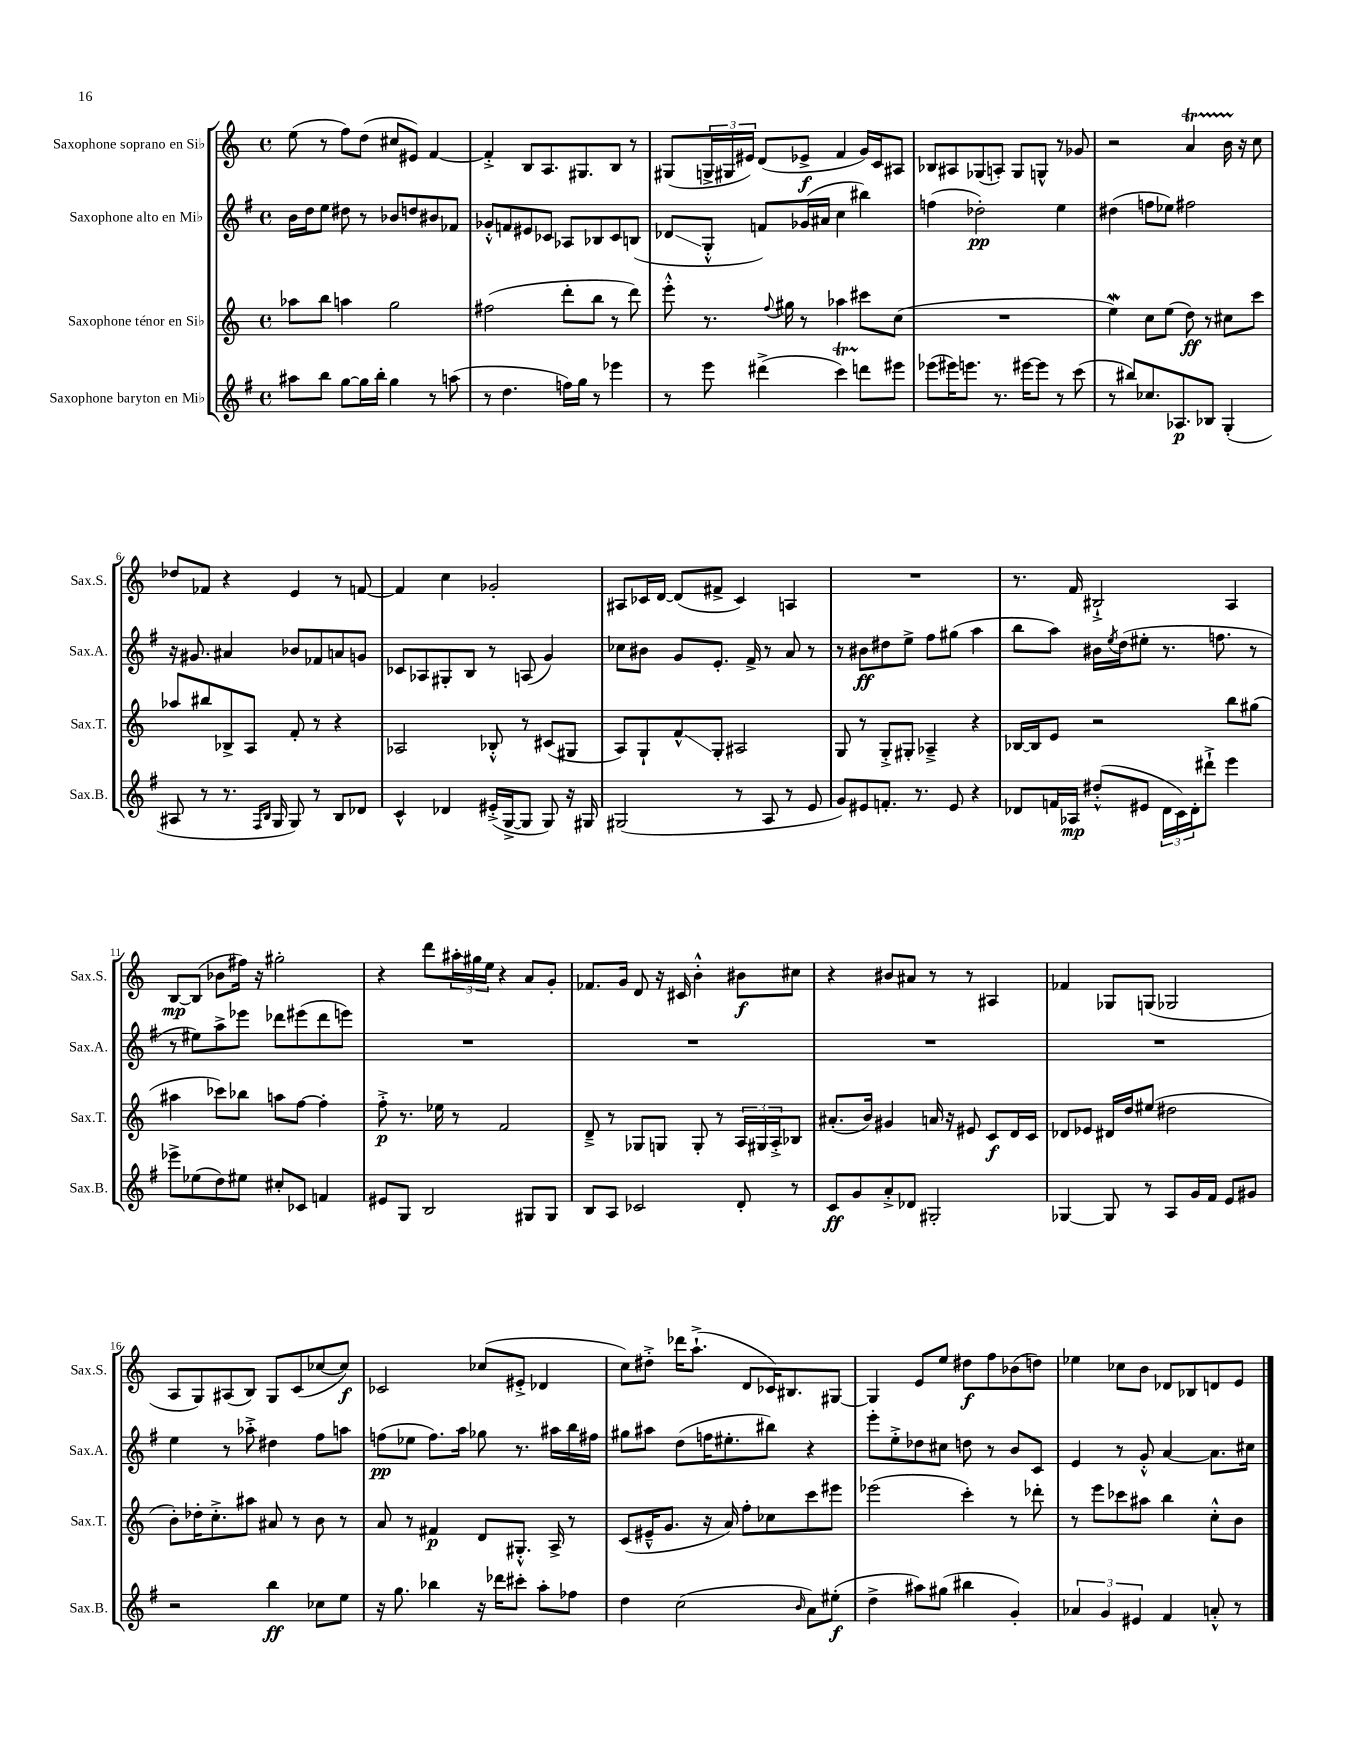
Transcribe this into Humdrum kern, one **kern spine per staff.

**kern	**kern	**kern	**kern
*staff4	*staff3	*staff2	*staff1
*clefG2	*clefG2	*clefG2	*clefG2
*k[f#]	*k[]	*k[f#]	*k[]
*M4/4	*M4/4	*M4/4	*M4/4
*met(c)	*met(c)	*met(c)	*met(c)
8aa#	8aa-	16b	(8ee
.	.	16dd	.
8bb	8bb	8ee	8r
[8gg	4aa	8dd#	8ff)
16gg]	.	8r	(8dd
16bb'	.	.	.
4gg	2gg	8b-	8cc#
.	.	8dd	8e#)
8r	.	8b#	[4f
(8aa	.	8f-	.
=	=	=	=
8r	(2ff#	8g-'^^	4f'^]
4.dd	.	8f	.
.	.	8e#	8B
.	.	8c-	8.A
16ff)	8ddd'	8A-	.
16gg	.	.	8.G#
8r	8bb	8B-	.
4eee-	8r	8c-	8B
.	8ddd)	(8B	8r
=	=	=	=
8r	8eee'^^	8d-	(8G#
8eee	8.r	8G'^^	24G^
.	.	.	24G#
.	.	.	24e#)
(4ddd#^	.	8f)	(8d
.	8qqff	.	.
.	16gg#	.	.
.	8r	(16g-	8e-^
.	.	16a#	.
4ccc)	4aa-	4cc	4f
8ddd	8ccc#	4bb#)	16g)
.	.	.	16c
8eee#	(8cc	.	8A#
=	=	=	=
(8eee-	1r	(4ff	8B-
16eee#)	.	.	8A#
8.eee	.	.	.
.	.	2dd-')	(8G-
8.r	.	.	8A')
.	.	.	8G-
[16eee#	.	.	.
8eee#]	.	.	8G^^
8r	.	4ee	8r
(8ccc	.	.	8g-
=	=	=	=
8r	4ee)	(4dd#	2r
8bb#)	.	.	.
8.cc-	8cc	8ff	.
.	(8ee	8ee-)	.
8.A-	.	.	.
.	8dd)	2ff#	4a
8B-	8r	.	.
(4G'	8cc#	.	16b
.	.	.	16r
.	8ccc	.	8cc
=	=	=	=
8A#	8aa-	16r	8dd-
.	.	8.g#	.
8r	8bb#	.	8f-
8.r	8B-^	4a#	4r
.	8A	.	.
16qqF#	.	.	.
16qqB	.	.	.
16G	.	.	.
8G)	8f'	8b-	4e
8r	8r	8f-	.
8B	4r	8a	8r
8d-	.	8g	[8f
=	=	=	=
4c^^	2A-	8c-	4f]
.	.	8A-	.
4d-	.	8G#'	4cc
.	.	8B	.
(16e#'^	8B-'^^	8r	2g-'
[16G^	.	.	.
8G]	8r	(8A	.
8G)	(8c#	4g)	.
16r	8G#	.	.
16G#	.	.	.
=	=	=	=
(2G#	8A)	8cc-	8A#
.	8G`	8b#	16c-
.	.	.	[16d
.	8f^^	8g	(8d]
.	8G'	8.e'	8f#^
8r	2A#	.	4c-)
.	.	16f#^	.
8A	.	8r	.
8r	.	8a	4A
8e	.	8r	.
=	=	=	=
8g)	8G	8r	1r
8e#	8r	8b#	.
8.f'	8G'^	8dd#	.
.	8G#'	8ee^	.
8.r	.	.	.
.	4A-~^	8ff#	.
8e#	.	(8gg#	.
4r	4r	4aa	.
=	=	=	=
8d-	[16B-	8bb	8.r
.	16B-]	.	.
16f	8e	8aa)	.
16A-	.	.	16f
(8dd#'^^	2r	16b#	2B#`^
.	.	8qee	.
.	.	(16dd	.
8e#	.	8ee#'	.
24d-	.	8.r	.
24c)	.	.	.
24d-'	.	.	.
8ddd#`^	.	.	.
.	.	8.ff	.
4eee	8bb	.	4A
.	(8gg#	8r	.
=	=	=	=
8eee-^	4aa#	8r	[8B
(8ee-	.	8ee#)	(8B]
8dd)	8ccc-)	8aa^	8b-
8ee#	8bb-	8eee-	16ff#)
.	.	.	16r
8cc#'	8aa	8ddd-	2gg#'
8c-	[8ff	(8eee#	.
4f	4ff']	8ddd-	.
.	.	8eee)	.
=	=	=	=
8e#	8ff'^	1r	4r
8G	8.r	.	.
2B	.	.	8ddd
.	16ee-	.	.
.	8r	.	24aa#'
.	.	.	24gg#
.	.	.	24ee
.	2f	.	4r
8G#	.	.	8a
8G#	.	.	8g'
=	=	=	=
8B	8d~^	1r	8.f-
8A	8r	.	.
.	.	.	16g
2c-	8G-	.	8d
.	8G	.	16r
.	.	.	16c#
.	8G'	.	4b'^^
.	8r	.	.
8d'	24A	.	8b#
.	24G#	.	.
.	24A'^	.	.
8r	8B-	.	8cc#
=	=	=	=
8c	(8.a#'	1r	4r
8g	.	.	.
.	16b)	.	.
8a'^	4g#	.	8b#
8d-	.	.	8a#
2G#'	16a	.	8r
.	16r	.	.
.	8e#	.	8r
.	8c	.	4A#
.	16d	.	.
.	16c	.	.
=	=	=	=
[4G-	8d-	1r	4f-
.	8e-	.	.
8G-]	16d#	.	8G-
.	16dd	.	.
8r	(8ee#	.	(8G
8A	2dd#	.	2G-
16g	.	.	.
16f#	.	.	.
8e	.	.	.
8g#	.	.	.
=	=	=	=
2r	8b')	4ee	8A
.	16dd-'	.	8G)
.	8.cc'^	.	.
.	.	8r	(8A#
.	8aa#	8aa-'^	8B)
4bb	8a#	4dd#	8G
.	8r	.	(8c
8cc-	8b	8ff#	[8cc-
8ee	8r	8aa	8cc-])
=	=	=	=
16r	8a	(8ff	2c-
8.gg	.	.	.
.	8r	8ee-	.
4bb-	4f#	8.ff)	.
.	.	16aa	.
16r	8d	8gg-	(8cc-
16ddd-	.	.	.
8ccc#'	8.G#'^^	8.r	8e#'^
8aa'	.	.	4d-
.	16A^	16aa#	.
8ff-	8r	16bb	.
.	.	16ff#	.
=	=	=	=
4dd	(8c	8gg#	8cc)
.	16e#~^^	8aa#	8dd#'^
.	8.g	.	.
(2cc	.	(8dd	16ddd-
.	.	.	(8.aa`^
.	16r	16ff	.
.	16a)	8.ee#'	.
.	8ff'	.	8d
.	8cc-	8bb#)	16c-)
.	.	.	8.B#
16qqb	.	.	.
8a)	8ccc	4r	.
(8ee#'	8eee#	.	[8G#
=	=	=	=
4dd^	(2eee-	8eee'	4G#]
.	.	8ee'^	.
8aa#)	.	8dd-	8e
(8gg#	.	8cc#	8ee
4bb#	4ccc')	8dd	8dd#
.	.	8r	8ff
4g')	8r	8b	(8b-
.	8ddd-'	8c	8dd)
=	=	=	=
6a-	8r	4e	4ee-
.	8eee	.	.
6g	.	.	.
.	8ccc-	8r	8cc-
6e#	.	.	.
.	8aa#	8g'^^	8b
4f#	4bb	[4a	8d-
.	.	.	8B-
8a'^^	8cc'^^	8.a]	8d
8r	8b	.	8e
.	.	16cc#	.
==	==	==	==
*-	*-	*-	*-
